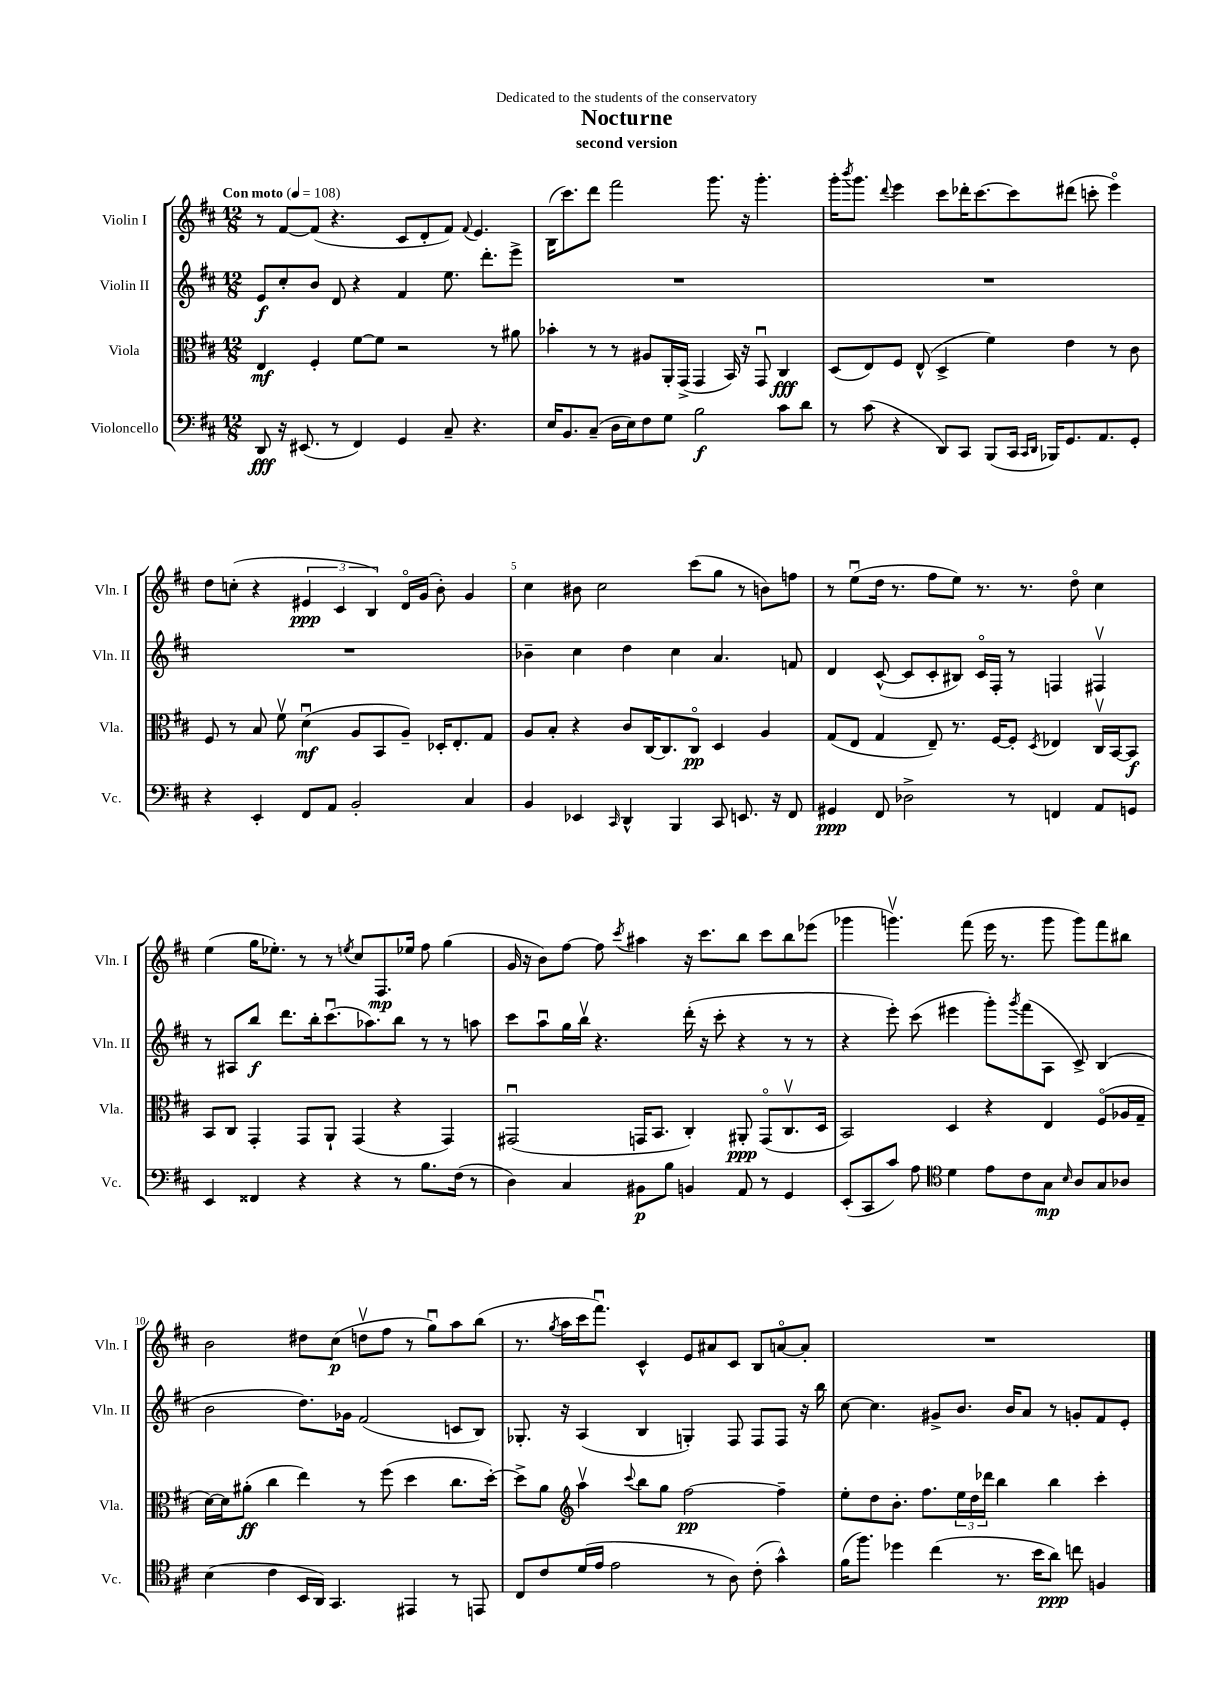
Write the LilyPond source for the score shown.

\header { title = "Nocturne" subtitle = "second version" dedication = "Dedicated to the students of the conservatory" }
<<
\new StaffGroup <<
\new Staff = "s0" \with { instrumentName = "Violin I" shortInstrumentName = "Vln. I" } {
    \clef treble \key d \major \numericTimeSignature \time 12/8 \tempo "Con moto" 4 = 108
    r8 fis'8~ fis'8( r4. cis'8 d'8-. fis'8) \appoggiatura { fis'8 } e'4. |
    b16( cis'''8.) d'''8 fis'''2 g'''8. r16 g'''4.-. |
    g'''16-. \acciaccatura { b'''8 } g'''8. \appoggiatura { d'''8 } e'''4 cis'''8 des'''16-. cis'''8.~ cis'''8 dis'''8( c'''8-. e'''4\flageolet) |
    d''8 c''8-.( r4 \tuplet 3/2 { eis'4\ppp cis'4 b4) } d'16\flageolet g'16( b'8-.) g'4 |
    cis''4 bis'8 cis''2 cis'''8( g''8 r8 b'8) f''8 |
    r8 e''8\downbow( d''16 r8. fis''8 e''8) r8. r8. d''8\flageolet cis''4 |
    e''4( g''16 ees''8.-.) r8 r8 \acciaccatura { e''8 } cis''8 fis8.\mp ees''16 fis''8 g''4( |
    g'16 r16 b'8) fis''8~ fis''8 \acciaccatura { cis'''8 } ais''4 r16 cis'''8. b''8 cis'''8 b''8 ees'''8( |
    ges'''4 g'''4.\upbow) fis'''8( e'''16 r8. g'''8 g'''8) fis'''8 bis''8 |
    b'2 dis''8 cis''8\p( d''8\upbow fis''8 r8 g''8\downbow) a''8 b''8( |
    r8. \acciaccatura { g''8 } a''16 cis'''16 fis'''8.\downbow) cis'4-^ e'8 ais'8 cis'8 b8 a'8~\flageolet a'8-. |
    R1. \bar "|." |
}
\new Staff = "s1" \with { instrumentName = "Violin II" shortInstrumentName = "Vln. II" } {
    \clef treble \key d \major \numericTimeSignature \time 12/8
    e'8\f cis''8-. b'8 d'8 r4 fis'4 e''8. d'''8.-. e'''8-> |
    R1. |
    R1. |
    R1. |
    bes'4-- cis''4 d''4 cis''4 a'4. f'8 |
    d'4 cis'8~-^( cis'8 cis'8-. bis8) cis'16\flageolet fis16-. r8 f4 fis4\upbow |
    r8 ais8 b''8\f d'''8. b''16-. cis'''8.\downbow( aes''8.) b''8 r8 r8 a''8 |
    cis'''8 a''8\downbow g''16 b''16\upbow r4. d'''16-.( r16 cis'''8-. r4 r8 r8 |
    r4 e'''8-.) cis'''8( eis'''4 g'''8-.) \acciaccatura { g'''8 } fis'''8( a8 cis'8->) b4( |
    b'2 d''8.) ges'16 fis'2( c'8 b8) |
    ges8.-. r16 a4( b4 g4-.) fis8 fis8 fis8 r16 b''16 |
    cis''8~ cis''4. gis'8-> b'8. b'16 a'8 r8 g'8-. fis'8 e'8-. \bar "|." |
}
\new Staff = "s2" \with { instrumentName = "Viola" shortInstrumentName = "Vla." } {
    \clef alto \key d \major \numericTimeSignature \time 12/8
    e4\mf fis4-. fis'8~ fis'8 r2 r8 ais'8 |
    bes'4-. r8 r8 ais8 a,16-. g,16->( g,4 b,16) r16 g,8\downbow cis4\fff |
    d8( e8) fis8 e8-^( d4-> fis'4) e'4 r8 cis'8 |
    fis8 r8 b8 fis'8\upbow d'4\downbow\mf( a8 b,8 a8--) des16-. e8.-. g8 |
    a8 b8-. r4 cis'8 cis16~ cis8. cis8\flageolet\pp d4 a4 |
    g8( e8 g4 e8--) r8. fis16~ fis8-. \acciaccatura { d8 } ees4 cis16\upbow b,16~ b,8\f |
    b,8 cis8 g,4-. g,8 a,8-! g,4( r4 g,4) |
    gis,2\downbow( g,16 b,8. cis4-.) ais,8-.\ppp g,8\flageolet( cis8.\upbow d16 |
    b,2) d4 r4 e4 fis8\flageolet( aes16 g16-- |
    d'16~) d'16 ais'8-.\ff( cis''4 e''4) r8 fis''8( d''4 cis''8. d''16~-.) |
    d''8-> a'8 \clef treble a''4\upbow \appoggiatura { cis'''8 } b''8 g''8 fis''2~\pp fis''4-- |
    e''8-. d''8 b'8.-. fis''8. \tuplet 3/2 { e''16 d''16 des'''16 } b''4 b''4 cis'''4-. \bar "|." |
}
\new Staff = "s3" \with { instrumentName = "Violoncello" shortInstrumentName = "Vc." } {
    \clef bass \key d \major \numericTimeSignature \time 12/8
    d,8\fff r16 eis,8.( r8 fis,4) g,4 cis8-- r4. |
    e16 b,8. cis8--( d16 e16) fis8 g8 b2\f cis'8 d'8 |
    r8 cis'8( r4 d,8) cis,8 b,,8( cis,16 \grace { cis,16 d,16 } bes,,16) g,8. a,8. g,8-. |
    r4 e,4-. fis,8 a,8 b,2-. cis4 |
    b,4 ees,4 \grace { cis,16 } d,4-^ b,,4 cis,8 e,8. r16 fis,8 |
    gis,4\ppp fis,8 des2-> r8 f,4 a,8 g,8 |
    e,4 fisis,4 r4 r4 r8 b8. fis16( r8 |
    d4) cis4 bis,8\p b8 b,4 a,8 r8 g,4 |
    e,8-.( cis,8 cis'8) a8 \clef tenor d'4 e'8 cis'8 g8\mp \grace { b16 } a8 g8 aes8 |
    b4( cis'4 b,16 a,16) g,4. eis,4 r8 e,8 |
    cis8 cis'8 d'16( e'16 e'2 r8 a8) cis'8-.( g'4-^) |
    fis'16( fis''8.) des''4 cis''4( r8. b'16 a'8\ppp) c''8 f4 \bar "|." |
}
>>
>>
\layout { \context { \Score \override BarNumber.break-visibility = ##(#f #t #t) barNumberVisibility = #(every-nth-bar-number-visible 5) } }
